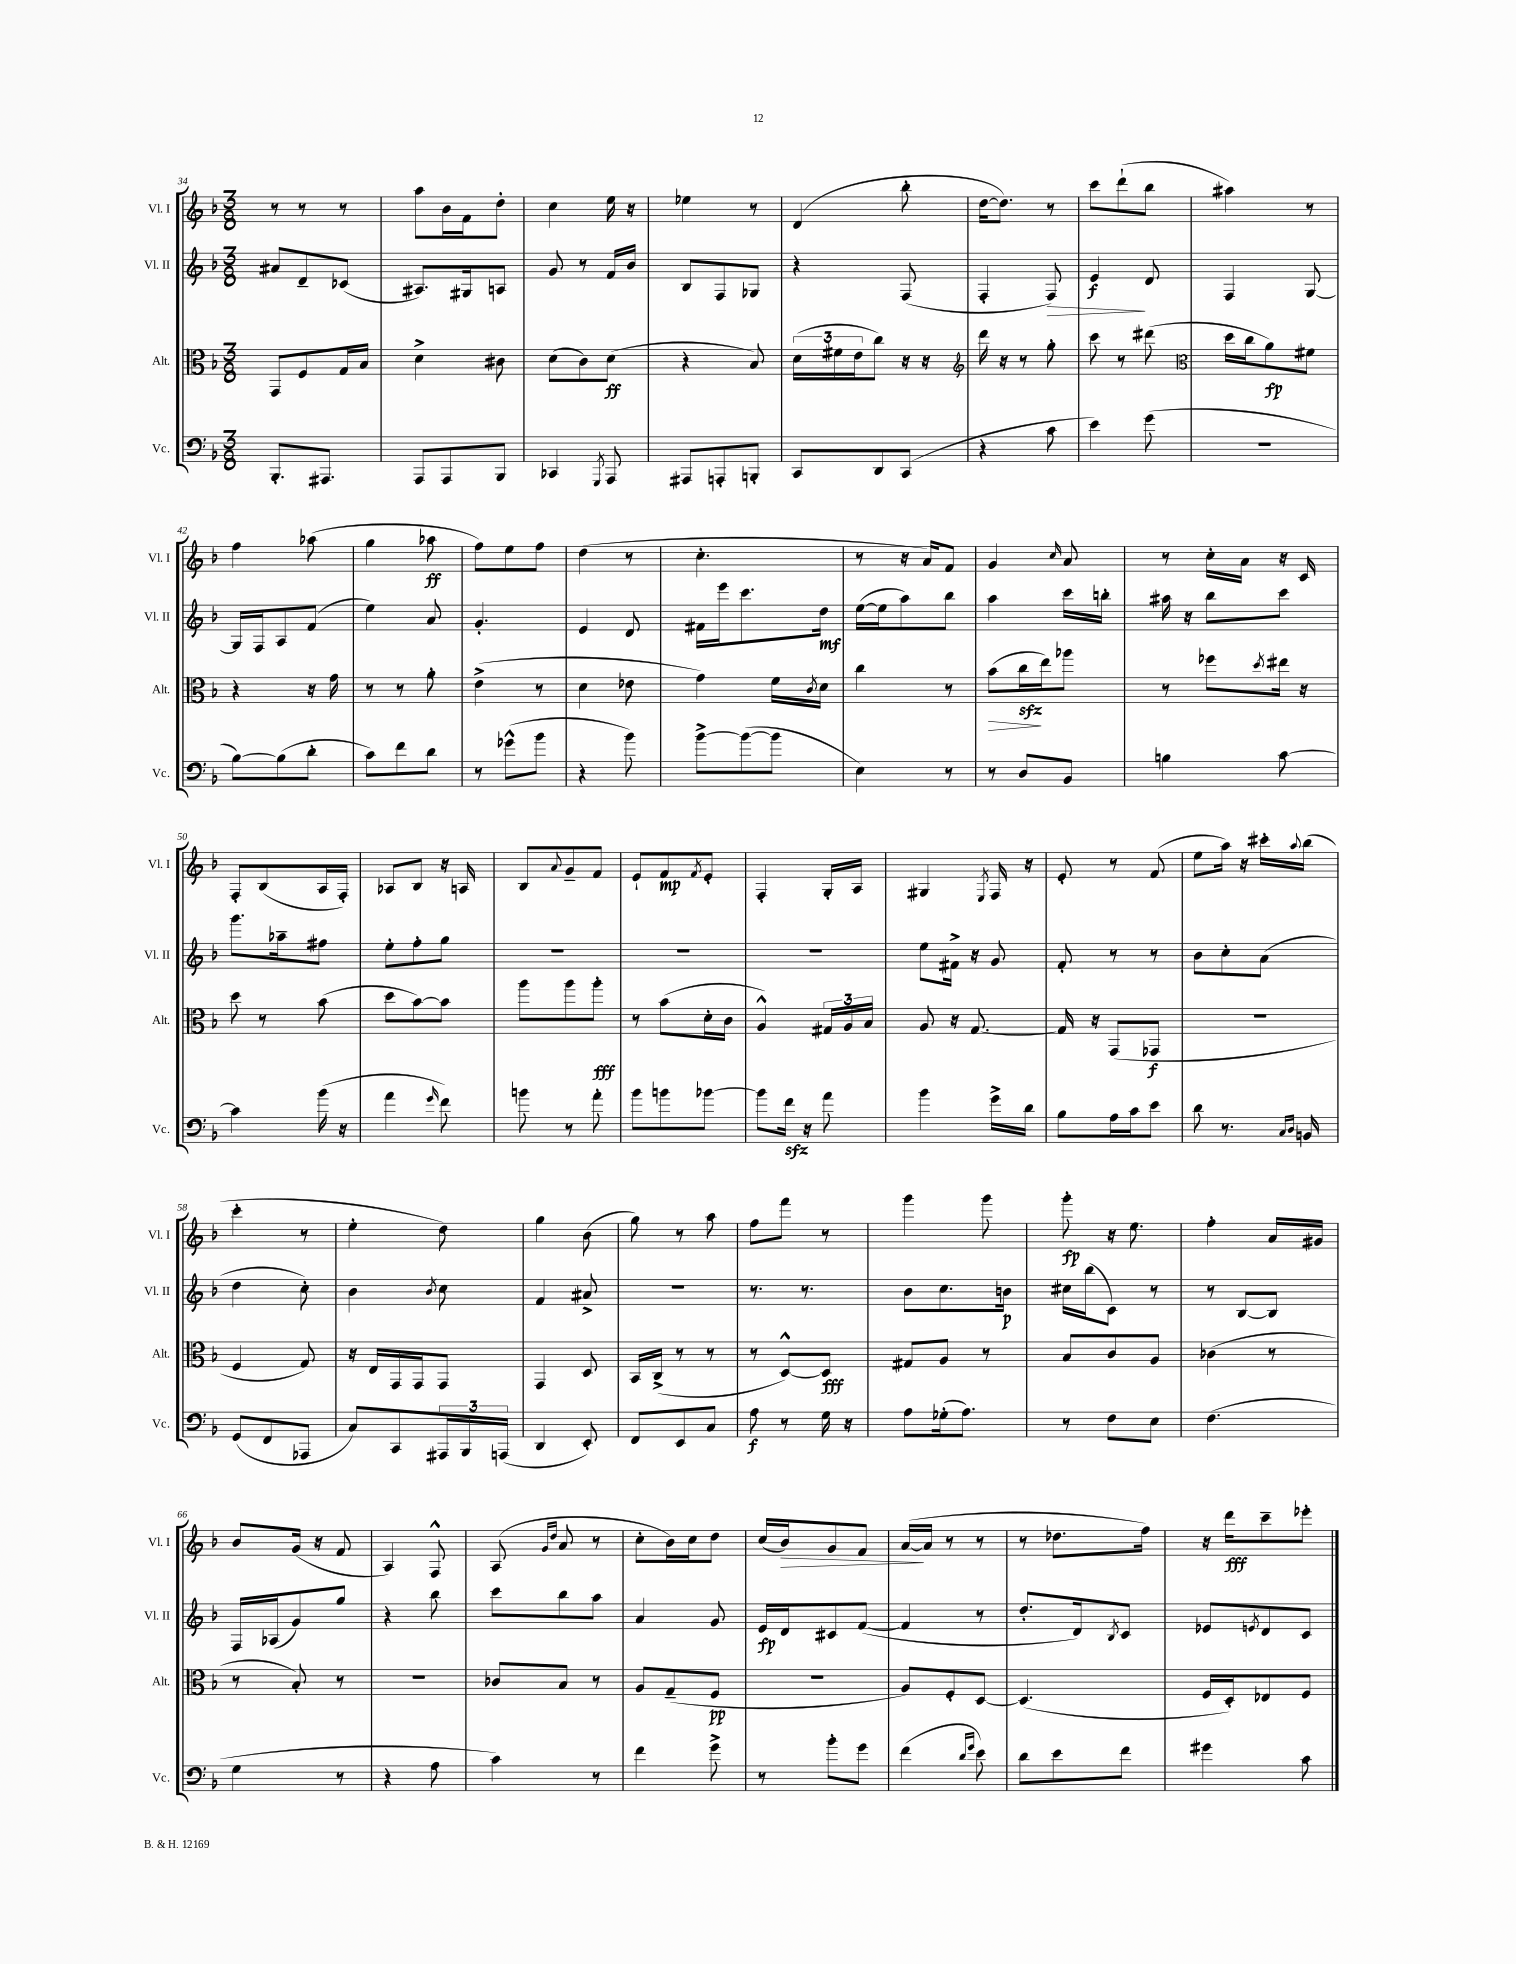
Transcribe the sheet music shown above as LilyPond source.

<<
\new StaffGroup <<
\new Staff = "s0" \with { instrumentName = "Vl. I" shortInstrumentName = "Vl. I" } {
    \clef treble \key f \major \numericTimeSignature \time 3/8
    r8 r8 r8 |
    a''8 bes'16 f'16 d''8-. |
    c''4 e''16 r16 |
    ees''4 r8 |
    d'4( bes''8-. |
    d''16~ d''8.) r8 |
    c'''8 d'''8-!( bes''8 |
    ais''4) r8 |
    f''4 aes''8( |
    g''4 aes''8\ff |
    f''8) e''8 f''8 |
    d''4( r8 |
    c''4.-. |
    r8 r16 a'16) f'8 |
    g'4 \grace { c''16 } a'8 |
    r8 c''16-. a'16 r16 c'16 |
    f8-. bes8( a16 f16-.) |
    aes8 bes8 r16 a16 |
    bes8 \appoggiatura { a'8 } g'8-- f'8 |
    e'8-! f'8\mp \acciaccatura { f'8 } e'8-. |
    f4-. g16-. a16 |
    gis4 \acciaccatura { e8 } f16 r16 |
    e'8-. r8 f'8( |
    e''8 a''16) r16 cis'''16-. \appoggiatura { a''8 } bes''16( |
    c'''4-. r8 |
    e''4-. d''8) |
    g''4 bes'8( |
    g''8) r8 a''8 |
    f''8 f'''8 r8 |
    g'''4 g'''8 |
    g'''8-.\fp r16 e''8. |
    f''4-. a'16 gis'16 |
    bes'8 g'16( r16 f'8 |
    a4) f8-^ |
    a8( \grace { g'16 d''16 } a'8 r8 |
    c''8-. bes'16) c''16 d''8 |
    c''16( bes'16\>) g'8 f'8 |
    a'16~\!( a'16 r8 r8 |
    r8 des''8. f''16) |
    r16 d'''16\fff c'''8-- ees'''8-. \bar "|." |
}
\new Staff = "s1" \with { instrumentName = "Vl. II" shortInstrumentName = "Vl. II" } {
    \clef treble \key f \major \numericTimeSignature \time 3/8
    ais'8 d'8-- ces'8( |
    ais8.) gis16 a8 |
    g'8 r8 f'16 bes'16 |
    bes8 f8 ges8 |
    r4 f8( |
    f4-. f8\>) |
    e'4\f\! d'8 |
    f4 g8~ |
    g16 f16 a8 f'8( |
    e''4) a'8 |
    g'4.-. |
    e'4 d'8 |
    fis'16 e'''16 c'''8. d''16\mf |
    e''16~( e''16 a''8) bes''8 |
    a''4 c'''16 b''16-. |
    ais''16 r16 bes''8 c'''8 |
    g'''8. aes''16-- fis''8 |
    e''8-. f''8-. g''8 |
    R4. |
    R4. |
    R4. |
    e''8 fis'16-> r16 g'8 |
    f'8-. r8 r8 |
    bes'8 c''8-. a'8( |
    d''4 c''8-.) |
    bes'4 \acciaccatura { bes'8 } c''8 |
    f'4 ais'8-> |
    R4. |
    r8. r8. |
    bes'8 c''8. b'16\p |
    cis''16 bes''16( c'8) r8 |
    r8 bes8~ bes8 |
    f16 aes16( g'8) g''8 |
    r4 bes''8 |
    c'''8 bes''8 a''8 |
    a'4 g'8 |
    e'16\fp d'16 cis'8 f'8~( |
    f'4 r8 |
    d''8.-. d'16) \acciaccatura { bes8 } c'8 |
    ees'8 \acciaccatura { e'8 } d'8 c'8 \bar "|." |
}
\new Staff = "s2" \with { instrumentName = "Alt." shortInstrumentName = "Alt." } {
    \clef alto \key f \major \numericTimeSignature \time 3/8
    g,8 f8 g16 bes16 |
    d'4-> cis'8 |
    d'8( c'8) d'8\ff( |
    r4 bes8) |
    \tuplet 3/2 { d'16( fis'16 e'16 } c''8) r16 r16 |
    \clef treble d'''16 r16 r8 g''8-. |
    c'''8 r8 dis'''8( |
    \clef alto d''16 c''16 a'8\fp) fis'8 |
    r4 r16 g'16 |
    r8 r8 a'8-. |
    e'4->( r8 |
    d'4 ees'8 |
    g'4) f'16 \acciaccatura { c'8 } d'16 |
    c''4 r8 |
    bes'8\>( c''16\sfz\! e''16) aes''8 |
    r8 fes''8 \acciaccatura { d''8 } eis''16 r16 |
    d''8 r8 bes'8( |
    d''8 bes'8~) bes'8 |
    a''8 a''8 a''8-.\fff |
    r8 bes'8( d'16-. c'16 |
    a4-^) \tuplet 3/2 { gis16 a16 bes16 } |
    a8 r16 g8.~ |
    g16 r16 g,8( ges,8\f |
    R4. |
    f4 g8) |
    r16 e16 g,16 g,16 g,8 |
    g,4 d8 |
    bes,16 c16->( r8 r8 |
    r8 d8~-^) d8\fff |
    gis8 a8 r8 |
    bes8 c'8 a8 |
    ces'4( r8 |
    r8 bes8-.) r8 |
    R4. |
    ces'8 bes8 r8 |
    a8 g8--( f8\pp |
    R4. |
    a8) f8-. d8~ |
    d4.( |
    f16 d16-.) ees8 f8 \bar "|." |
}
\new Staff = "s3" \with { instrumentName = "Vc." shortInstrumentName = "Vc." } {
    \clef bass \key f \major \numericTimeSignature \time 3/8
    bes,,8.-. ais,,8. |
    a,,8 a,,8 bes,,8 |
    ces,4 \acciaccatura { g,,8 } a,,8 |
    ais,,8 a,,8-. b,,8-. |
    c,8 d,8 c,8( |
    r4 c'8 |
    e'4) g'8( |
    R4. |
    bes8~) bes8( d'8-. |
    c'8) f'8 d'8 |
    r8 ges'8-^( bes'8 |
    r4 bes'8) |
    bes'8~-> bes'8~( bes'8 |
    e4) r8 |
    r8 d8 bes,8 |
    b4 c'8~ |
    c'4 bes'16( r16 |
    a'4 \grace { g'16 } f'8) |
    b'8 r8 a'8-. |
    bes'8 b'8 bes'8~ |
    bes'8 f'16\sfz r16 a'8 |
    bes'4 g'16-> d'16 |
    bes8 a16 c'16 e'8 |
    d'8 r8. \grace { c16 d16 } b,16 |
    g,8( f,8 aes,,8 |
    c8) c,8 \tuplet 3/2 { ais,,16 bes,,16 a,,16( } |
    d,4 e,8-.) |
    f,8 e,8 c8 |
    a8\f r8 g16 r16 |
    a8 ges16-.( a8.) |
    r8 f8 e8 |
    f4.( |
    g4 r8 |
    r4 a8 |
    c'4) r8 |
    f'4 g'8-> |
    r8 bes'8-. g'8 |
    f'4( \grace { d'16 g'16 } e'8) |
    d'8 e'8 f'8 |
    gis'4 c'8 \bar "|." |
}
>>
>>
\layout { \context { \Score currentBarNumber = #34 } }
